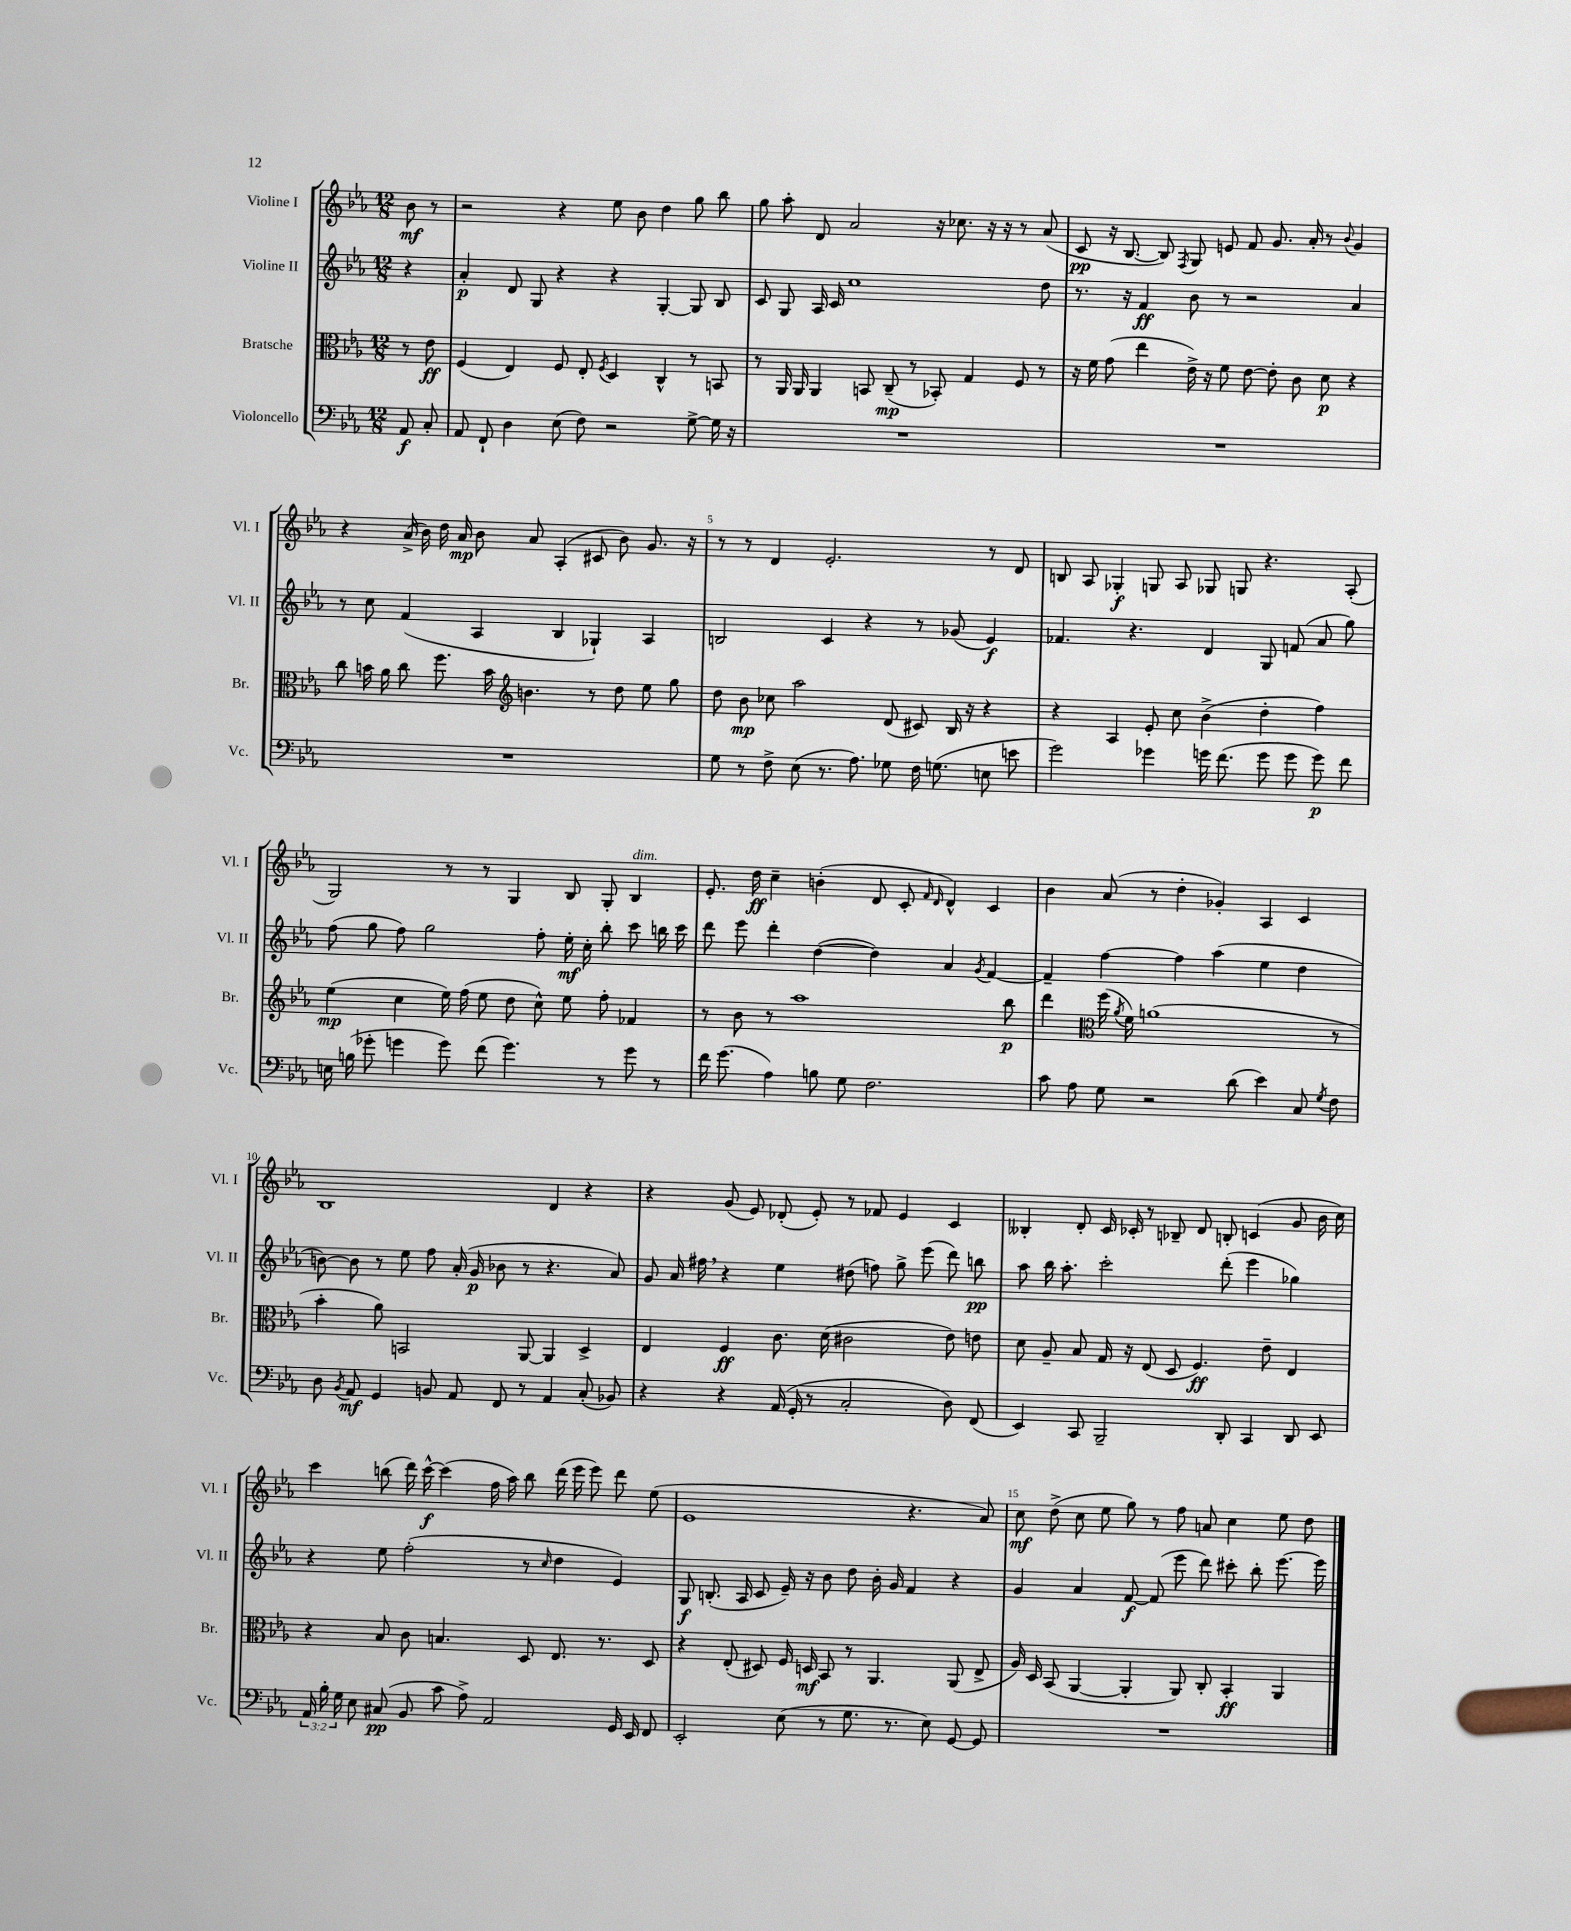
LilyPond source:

<<
\new StaffGroup <<
\new Staff = "s0" \with { instrumentName = "Violine I" shortInstrumentName = "Vl. I" } {
    \clef treble \key ees \major \numericTimeSignature \time 12/8 \partial 4
    \autoBeamOff bes'8\mf r8 |
    r2 r4 ees''8 bes'8 d''4 g''8 bes''8 |
    g''8 aes''8-. d'8 aes'2 r16 ces''8. r16 r16 r8 aes'8( |
    c'8\pp r16 bes8.~ bes8) \acciaccatura { f8 } g8 e'8 f'8 g'8. aes'16-. r8 \appoggiatura { bes'8 } g'4 |
    r4 aes'16->( bes'16) d''16 aes'16\mp bes'8 aes'8 aes4-.( cis'8 bes'8) g'8. r16 |
    r8 r8 d'4 ees'2.-. r8 d'8 |
    b8 aes8 ges4-.\f g8 aes8 ges8 g8 r4. aes8-.( |
    g2) r8 r8 g4 bes8 g8-. bes4^\markup { \italic "dim." } |
    ees'8.-. d''16\ff c''4-- b'4-.( d'8 c'8-. \grace { f'16 d'16 } d'4-^) c'4 |
    bes'4 aes'8( r8 d''4-. ges'4-.) aes4 c'4 |
    bes1 d'4 r4 |
    r4 g'8( ees'8) des'8-.( ees'8-.) r8 fes'8 ees'4 c'4 |
    beses4-. d'8-. c'16 ces'16-. r8 bes8-- d'8 b8-. c'4( g'8 bes'16 c''16) |
    c'''4 b''8( d'''16) c'''16~-^\f c'''4( f''16 aes''16) b''8 d'''16( ees'''16 ees'''8) d'''8 ees''8( |
    ees'1 r4. aes'8) |
    c''8\mf d''8->( c''8 ees''8 g''8) r8 f''8 a'8 c''4 ees''8 d''8 \bar "|." |
}
\new Staff = "s1" \with { instrumentName = "Violine II" shortInstrumentName = "Vl. II" } {
    \clef treble \key ees \major \numericTimeSignature \time 12/8 \partial 4
    \autoBeamOff r4 |
    aes'4-.\p d'8 g8 r4 r4 g4~-. g8 bes8 |
    c'8 g8 aes16 c'16 c''1 d''8 |
    r8. r16 f'4\ff bes'8 r8 r2 aes'4 |
    r8 c''8 f'4( aes4 bes4 ges4-!) aes4 |
    b2 c'4 r4 r8 ges'8( ees'4\f) |
    fes'4. r4. d'4 g8 f'8( aes'8 g''8) |
    f''8( g''8 f''8) g''2 f''8-. ees''16-.\mf c''16-. bes''8-. c'''8 b''16 c'''16 |
    d'''8 ees'''8 d'''4-. d''4~( d''4) aes'4 \acciaccatura { g'8 } f'4~ |
    f'4-- f''4~ f''4 aes''4( ees''4 d''4 |
    b'8~) b'8 r8 ees''8 f''8 aes'16-.( g'16\p bes'8 r8 r4. aes'8) |
    g'8 aes'16 fis''16 \breathe r4 ees''4 dis''8( f''8) g''8-> ees'''8( d'''8) b''8\pp |
    aes''8 bes''16 aes''8.-. c'''2-. d'''8-.( ees'''4 ges''4) |
    r4 ees''8 f''2-.( r8 \grace { c''16 } d''4 ees'4) |
    g8\f b8.-.( aes16 c'8 ees'16--) r16 bes'8 d''8 bes'16-. g'16 f'4 r4 |
    g'4 aes'4 f'8~\f f'8( ees'''8 d'''8) cis'''8-. bes''8-. ees'''8.~ ees'''16 \bar "|." |
}
\new Staff = "s2" \with { instrumentName = "Bratsche" shortInstrumentName = "Br." } {
    \clef alto \key ees \major \numericTimeSignature \time 12/8 \partial 4
    \autoBeamOff r8 ees'8\ff |
    f4( ees4) f8 ees8-. \acciaccatura { f8 } d4 c4-^ r8 b,8 |
    r8 aes,16 aes,16 aes,4 b,8 c8--\mp( r8 bes,8-.) g4 f8 r8 |
    r16 f'16 g'8( ees''4 ees'16->) r16 f'8 ees'8~ ees'8-. c'8 d'8\p r4 |
    c''8 b'16 aes'16 c''8 f''8. b'16 \clef treble b'4. r8 d''8 ees''8 g''8 |
    d''8 bes'8\mp ces''8 aes''2 d'8( cis'8) bes16 r16 r4 |
    r4 aes4 ees'8-. c''8 bes'4->( d''4-. f''4) |
    ees''4\mp( c''4 ees''16) f''16( ees''8 d''8 c''8-^) ees''8 f''8-. fes'4 |
    r8 bes'8 r8 aes''1 bes''8\p |
    d'''4 \clef alto f''16( \acciaccatura { aes'8 } f'16) a'1( r8 |
    bes'4-. aes'8) b,2 aes,8~ aes,4 d4-> |
    ees4 f4\ff c'8. d'16( cis'2 ees'8) e'8 |
    d'8 aes8-- bes8 g16 r16 ees8( d8 f4.\ff) ees'8-- ees4 |
    r4 bes8 c'8 b4. d8 ees8. r8. d8 |
    r4 ees8-.( dis8) f16 d16\mf bes,8 r8 aes,4. aes,8( ees8-> |
    aes16) d16 bes,8( aes,4~ aes,4-. aes,8) c8-. bes,4-.\ff aes,4 \bar "|." |
}
\new Staff = "s3" \with { instrumentName = "Violoncello" shortInstrumentName = "Vc." } {
    \clef bass \key ees \major \numericTimeSignature \time 12/8 \override Staff.TupletNumber.text = #tuplet-number::calc-fraction-text \partial 4
    \autoBeamOff aes,8\f c8-. |
    aes,8 f,8-! d4 ees8( f8) r2 g8~-> g16 r16 |
    R1. |
    R1. |
    R1. |
    g8 r8 f8-> ees8( r8. aes8.) ges8 f16 g8.( e8 e'8 |
    g'2) ges'4 g'16 f'8.( g'8 g'8 g'8\p) f'8 |
    e16 b16( ges'8-. g'4 g'8) f'8( g'4.) r8 g'8 r8 |
    f'16 g'8.( aes4) b8 g8 f2. |
    c'8 aes8 g8 r2 d'8( ees'4) c8 \acciaccatura { g8 } f8 |
    d8 \acciaccatura { bes,8 } aes,8\mf g,4 b,8 aes,8 f,8 r8 aes,4 c8-.( bes,8) |
    r4 r4 aes,16( g,16-. r8 c2-. d8) f,8( |
    ees,4) c,8 bes,,2-- d,8-. c,4 d,8 ees,8 |
    \tuplet 3/2 { aes,16 bes16-. g16 } ees8 cis8\pp( bes,8 c'8 aes8->) aes,2 g,16 ees,16 f,8 |
    ees,2-. ees8( r8 g8. r8. ees8) g,8~ g,8 |
    R1. \bar "|." |
}
>>
>>
\layout { \context { \Score \override BarNumber.break-visibility = ##(#f #t #t) barNumberVisibility = #(every-nth-bar-number-visible 5) } }
